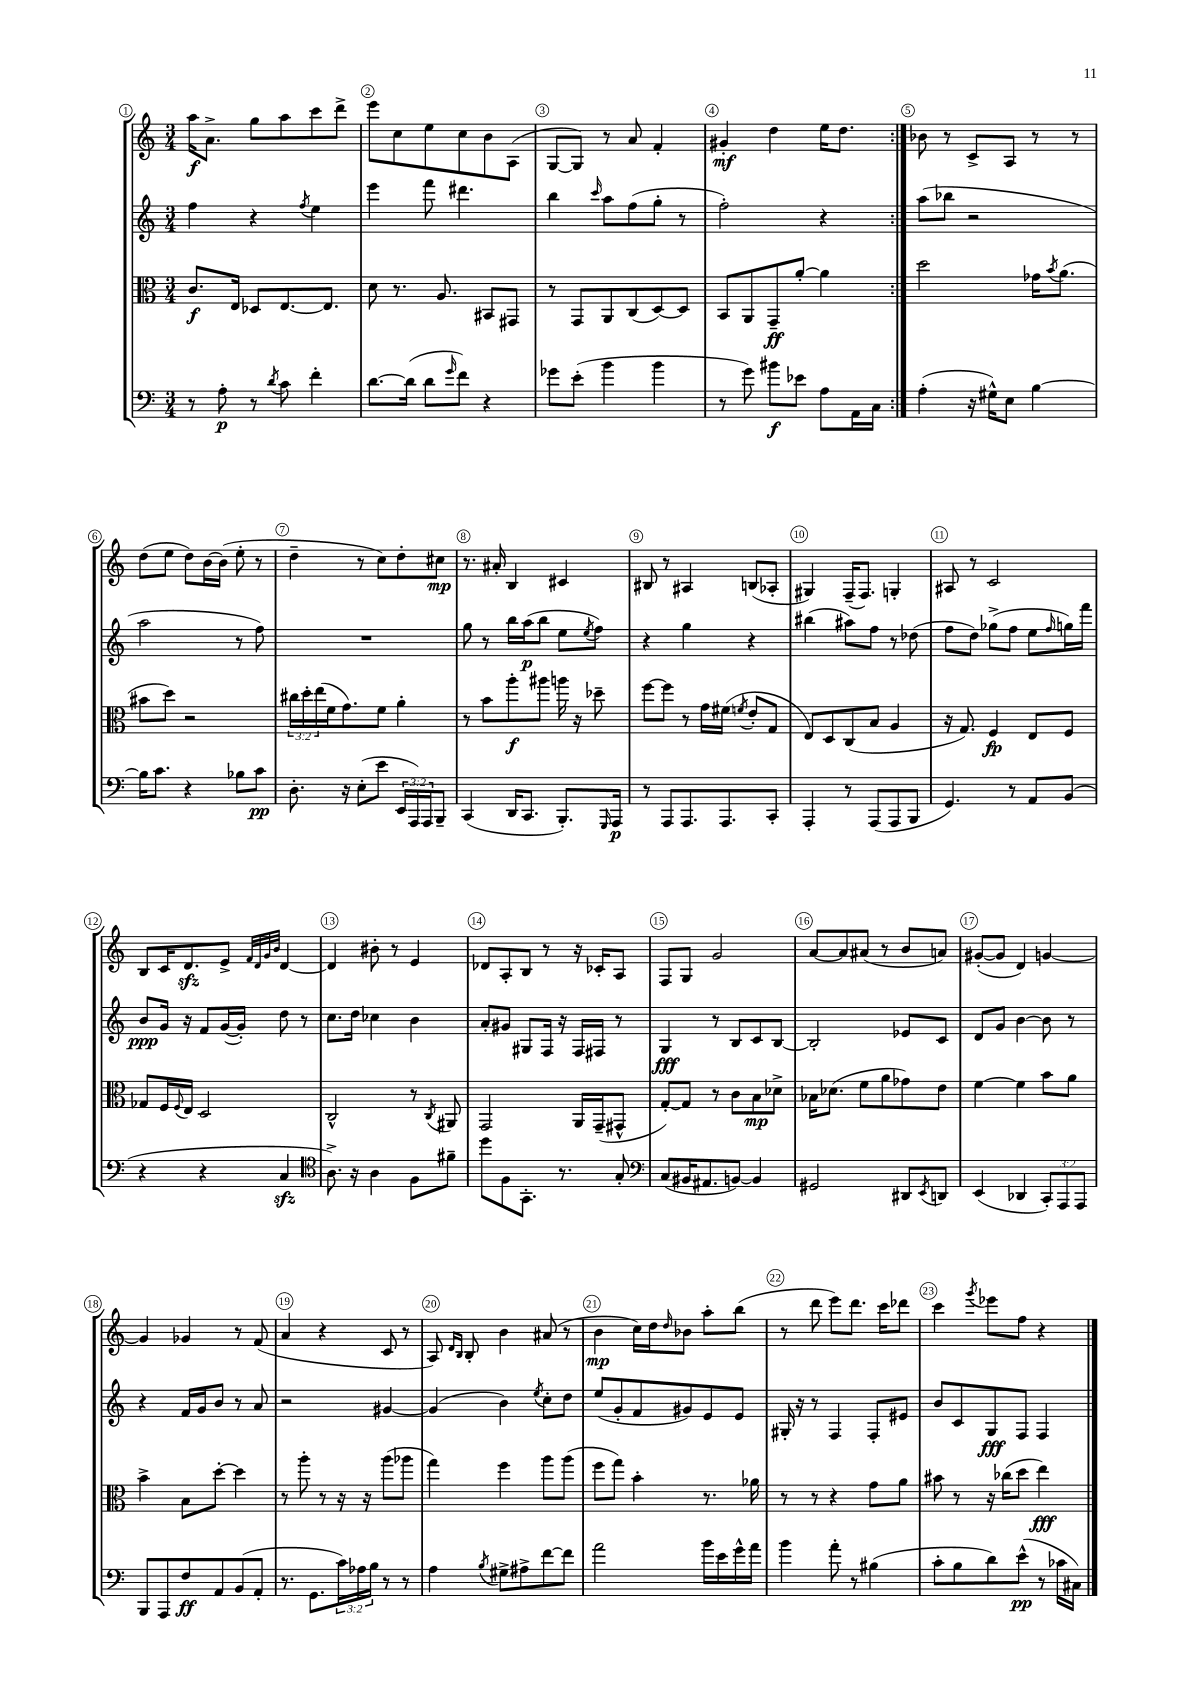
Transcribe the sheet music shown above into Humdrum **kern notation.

**kern	**kern	**kern	**kern
*staff4	*staff3	*staff2	*staff1
*clefF4	*clefC3	*clefG2	*clefG2
*k[]	*k[]	*k[]	*k[]
*M3/4	*M3/4	*M3/4	*M3/4
8r	8.c/L	4ff\	16aa\LK
.	.	.	8.a^\J
8A'\	.	.	.
.	16E/Jk	.	.
8r	8D-/L	4r	8gg\L
8qd/	.	.	.
8c\	[8.E/	.	8aa\
.	.	8qff/	.
4f'\	.	4ee\	8ccc\
.	8.E/]J	.	.
.	.	.	8ddd^\J
=	=	=	=
[8.d\L	8d\	4eee\	8eee\L
.	8.r	.	8cc\
(16d\]Jk	.	.	.
8d\L	.	8fff\	8ee\
.	8.A/	.	.
16qqg/	.	.	.
8f\J)	.	4.ddd#\	8cc\
4r	8BB#/L	.	8b\
.	8GG#/J	.	(8A\J
=	=	=	=
8g-\L	8r	4bb\	[8G/L
(8e'\J	8GG/L	.	8G/]J)
.	.	16qqccc/	.
4b\	8AA/	8aa\L	8r
.	(8C/	(8ff\	8a/
4b\	[8D/)	8gg'\J	4f'/
.	8D/]J	8r	.
=	=	=	=
8r	8BB/L	2ff'\)	4g#'/
8g\)	8AA/	.	.
8b#\L	8GG~/	.	4dd\
8e-\J	[8a'/J	.	.
8A\L	4a\]	4r	16ee\LK
.	.	.	8.dd\J
16AA\L	.	.	.
16C\JJ	.	.	.
=:|!	=:|!	=:|!	=:|!
(4A'\	2dd\	(8aa\L	8b-\
.	.	8bb-\J	8r
16r	.	2r	8c^/L
16G#^^\LK)	.	.	.
8E\J	.	.	8A/J
[4B\	16g-\LK	.	8r
.	8qb/	.	.
.	(8.a\J	.	.
.	.	.	8r
=	=	=	=
16B\]LK	8b#\L	2aa\	(8dd\L
8.c\J	.	.	.
.	8dd\J)	.	8ee\J
4r	2r	.	8dd\L)
.	.	.	[16b\L
.	.	.	(16b\]JJ
8B-\L	.	8r	8ee'\
8c\J	.	8ff\)	8r
=	=	=	=
8.D'\	24cc#\LL	2.r	4dd~\
.	24dd'\	.	.
.	(24ee\	.	.
.	16f\J	.	.
16r	8.g\)	.	.
(8E'\L	.	.	8r
8e\J	8f\J	.	8cc\L)
24EE/LL	4a'\	.	8dd'\
24AAA/)	.	.	.
24AAA/J	.	.	.
8BBB~/J	.	.	8cc#\J
=	=	=	=
(4CC/	8r	8gg\	8.r
.	8b\L	8r	.
.	.	.	16a#'/
16DD/LK	8aa'\	16bb\LL	4B/
8.CC/J	.	(16aa\J	.
.	8aa#\J	8bb\J	.
8.BBB'/L)	16aa\	8ee\L	4c#/
.	16r	.	.
.	.	8qee/	.
.	8dd-~\	8ff\J)	.
16qqGGG/	.	.	.
16AAA/Jk	.	.	.
=	=	=	=
8r	[8ff\L	4r	8B#/
8AAA/L	8ff\]J	.	8r
8.AAA/	8r	4gg\	4A#/
.	16g\LL	.	.
8.AAA/	(16f#\JJ	.	.
.	8qf/	.	.
.	8e'/L	4r	(8B/L
8CC'/J	8G/J	.	8A-'/J
=	=	=	=
4AAA'/	8E/L)	(4bb#\	4G#/)
.	8D/	.	.
8r	(8C/	8aa#\L)	(16F~/LK
.	.	.	8.F/J)
(8AAA/L	8B/J	8ff\J	.
8AAA/	4A/	8r	4G'/
8BBB/J	.	(8dd-\	.
=	=	=	=
4.GG/)	16r	8ff\L	8A#/
.	8.G/)	.	.
.	.	8dd\J)	8r
.	4F/	(8gg-^\L	2c/
8r	.	8ff\J	.
8AA/L	8E/L	8ee\L	.
.	.	16qqff/	.
(8BB/J	8F/J	16gg\L)	.
.	.	16fff\JJ	.
=	=	=	=
4r	8G-/L	8b/L	8B/L
.	16F/L	16g/Jk	16c/K
.	8qqF/	.	.
.	16E/JJ	16r	8.d/
4r	2D/	8f/L	.
.	.	([16g/L	8e^/J
.	.	16g'/]JJ)	.
.	.	.	32qqf/LLL
.	.	.	32qqd/
.	.	.	32qqg/
.	.	.	32qqb/JJJ
4C/	.	8dd\	[4d/
.	.	8r	.
=	=	=	=
*clefC4	*	*	*
8.A^\)	2C^^/	8.cc\L	4d/]
16r	.	16dd\Jk	.
4A\	.	4cc-\	8b#'\
.	.	.	8r
8F\L	8r	4b\	4e/
.	8qC/	.	.
8f#~\J	8AA#/	.	.
=	=	=	=
8dd\L	2GG/	8a'/L	8d-/L
8F\	.	8g#/J	8A'/
8.GG'\J	.	8G#/L	8B/J
.	.	16F/Jk	8r
8.r	.	16r	.
.	16AA/LL	16F/LL	16r
.	(16GG~/J	16F#/JJ	16c-'/LK
8G'/	8GG#^^/J	8r	8A/J
=	=	=	=
*clefF4	*	*	*
(8C/L	[8G'/L)	4G/	8F/L
16BB#/K	8G/]J	.	8G/J
8.AA#/	.	.	.
.	8r	8r	2g/
[8BB/J)	8c\L	8B/L	.
4BB/]	8B\	8c/	.
.	8d-^\J	[8B/J	.
=	=	=	=
2GG#/	16B-\LK	2B'/]	[8a/L
.	(8.d-\J	.	.
.	.	.	8a/]
.	8f\L	.	(8a#/J
.	8a\	.	8r
8DD#/L	8g-\)	8e-/L	8b/L
8qEE/	.	.	.
8DD/J	8e\J	8c/J	8a/J)
=	=	=	=
(4EE/	[4f\	8d/L	([8g#'/L
.	.	8g/J	8g#/]J
4DD-/	4f\]	[4b\	4d/)
12CC'/L)	8b\L	8b\]	[4g/
12AAA/	.	.	.
.	8a\J	8r	.
12AAA/J	.	.	.
=	=	=	=
8BBB/L	4b^\	4r	4g/]
8AAA/	.	.	.
8F/	8B\L	16f/LL	4g-/
.	.	16g/J	.
8AA/	[8dd'\J	8b/J	.
(8BB/	4dd\]	8r	8r
8AA'/J	.	8a/	(8f/
=	=	=	=
8.r	8r	2r	4a/
.	8aa'\	.	.
8.GG\L	.	.	.
.	8r	.	4r
24c\L)	16r	.	.
24A-\	.	.	.
.	16r	.	.
24B\JJ	.	.	.
8r	(8aa\L	[4g#/	8c/
8r	8aa-\J	.	8r
=	=	=	=
4A\	4gg\)	(4g#/]	8A/)
.	.	.	16qqd/LL
.	.	.	16qqB/JJ
.	.	.	8B'/
8qB/	.	.	.
8G#^\L	4ff\	4b\)	4b\
8A#^\	.	.	.
.	.	8qee/	.
[8f\	8aa\L	8cc'\L	(8a#/
8f\]J	(8aa\J	8dd\J	8r
=	=	=	=
2a\	8ff\L	(8ee/L	4b\
.	8gg\J)	8g'/	.
.	4b'\	8f/	16cc\LL)
.	.	.	16dd\J
.	.	.	16qqdd/
.	.	8g#/)	8b-\J
16b\LL	8.r	8e/	8aa'\L
16e\	.	.	.
16g^^\	.	8e/J	(8bb\J
16a\JJ	16a-\	.	.
=	=	=	=
4b\	8r	16G#'/	8r
.	.	16r	.
.	8r	8r	8ddd\
8a'\	4r	4F/	8eee\L)
8r	.	.	8.ddd\J
(4B#\	8g\L	8F'/L	.
.	.	.	16ccc\LK
.	8a\J	8e#/J	8ddd-\J
=	=	=	=
8c'\L	8b#\	8b/L	4ccc\
8B\	8r	8c/	.
.	.	.	8qggg/
8d\)	16r	8G/	8eee-\L
.	(16cc-\LK	.	.
(8e^^\J	8dd\J	8F/J	8ff\J
8r	4ee\)	4F/	4r
16c-\LL	.	.	.
16C#\JJ)	.	.	.
==	==	==	==
*-	*-	*-	*-
